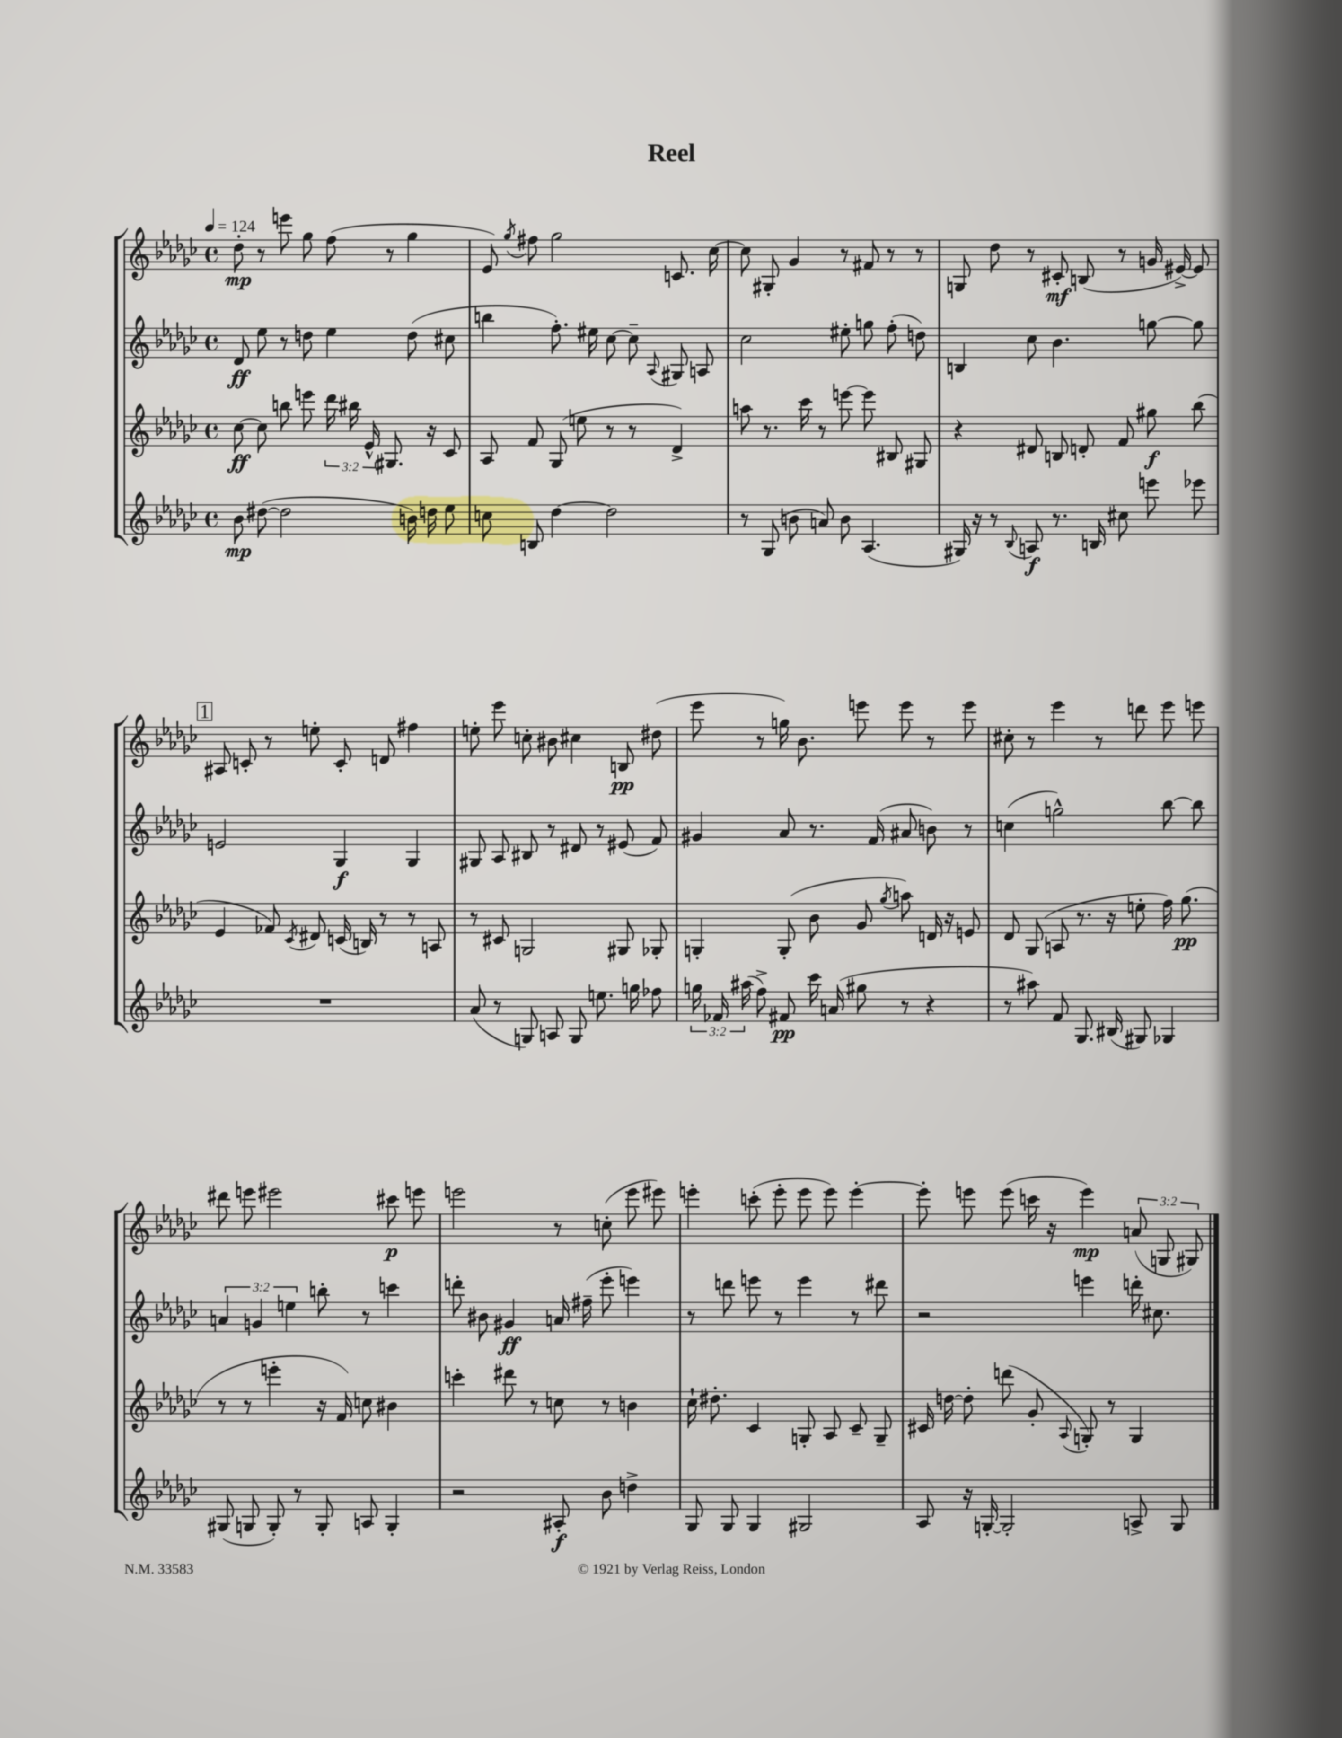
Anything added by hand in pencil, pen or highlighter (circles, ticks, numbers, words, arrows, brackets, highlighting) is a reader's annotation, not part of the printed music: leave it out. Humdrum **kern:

**kern	**kern	**kern	**kern
*staff4	*staff3	*staff2	*staff1
*clefG2	*clefG2	*clefG2	*clefG2
*k[b-e-a-d-g-c-]	*k[b-e-a-d-g-c-]	*k[b-e-a-d-g-c-]	*k[b-e-a-d-g-c-]
*M4/4	*M4/4	*M4/4	*M4/4
*met(c)	*met(c)	*met(c)	*met(c)
*MM124	*MM124	*MM124	*MM124
8b-\	[8cc-\	8d-/	8dd-'\
([8dd#\	8cc-\]	8ee-\	8r
2dd#\]	8bb\	8r	8eee\
.	8eee\	8dd\	8gg-\
.	24ddd-\	4ee-\	(8ff\
.	24bb#\	.	.
.	24e-^^/	.	.
.	8.G#/	.	8r
16b\)	.	(8dd\	4gg-\
16dd\	16r	.	.
8ee-\	8c-/	8cc#\	.
=	=	=	=
8cc\	8A-/	4bb\	8e-/)
.	.	.	8qgg-/
8B/	8f/	.	8ff#\
[4dd-\	(8G-/	8.ff'\)	2gg-\
.	8ee\	.	.
.	.	16ee#\	.
2dd-\]	8r	[8cc-\	.
.	8r	8cc-~\]	.
.	.	8qqA-/	.
.	4d-^/)	8G#/	8.c/
.	.	8A/	.
.	.	.	[16cc-\
=	=	=	=
8r	8aa\	2cc-\	8cc-\]
(8G-/	8.r	.	8G#'/
8b\	.	.	4g-/
.	16ccc-\	.	.
8a/)	8r	.	.
8b\	[8eee\	8ee#'\	8r
(4.A-/	8eee\]	8gg\	8f#/
.	8B#/	(8ff'\	8r
.	8G#/	8dd\)	8r
=	=	=	=
16G#/)	4r	4B/	8G/
16r	.	.	.
8r	.	.	8dd-\
8qqB-/	.	.	.
8A/	8d#/	8cc-\	8r
8.r	8B/	4.b-\	8c#'/
.	8d'/	.	(8B/
16B/	.	.	.
8cc#\	8f/	.	8r
8eee\	8gg#\	[8gg\	16g/
.	.	.	[16e#^/)
8eee-\	(8bb-\	8gg\]	8e#/]
=	=	=	=
1r	4e-/	2e/	8A#/
.	.	.	8c'/
.	8f-/)	.	8r
.	8qc-/	.	.
.	8d#/	.	8ee'\
.	(16c/	4G-/	8c'/
.	16B/)	.	.
.	8r	.	8d/
.	8r	4G-/	4ff#\
.	8A/	.	.
=	=	=	=
(8a-/	8r	8G#/	8ee'\
8r	8c#/	8A-/	8eee-\
8G/)	2G/	8B#/	8cc'\
8A/	.	8r	8b#\
8G/	.	8d#/	4cc#\
8.ee\	.	8r	.
.	8G#/	(8e#/	8B/
16gg\	.	.	.
8ff-\	8G-'/	8f/)	(8dd#\
=	=	=	=
24gg\	4G'/	4g#/	8eee-\
24f-/	.	.	.
(24aa#\	.	.	.
8ff^\)	.	.	8r
8f#/	(8G'/	8a-/	16gg\)
.	.	.	8.b-\
16ccc-\	8b-\	8.r	.
(16a/	.	.	.
8gg#\	8g-/	.	8eee\
.	.	(16f/	.
.	8qgg-/	.	.
8r	8aa\)	8a#/	8eee\
4r	16d/	8b\)	8r
.	16r	.	.
.	8e/	8r	8eee\
=	=	=	=
8r	8d-/	(4cc\	8cc#'\
8aa#\)	(8G-/	.	8r
8f/	8A/	2gg^^\)	4eee-\
8.G-/	8.r	.	.
.	.	.	8r
(16B#/	16r	.	.
8G#/)	8ee'\	.	8ddd\
4G-/	16ff\)	[8bb-\	8eee-\
.	(8.gg-\	.	.
.	.	8bb-\]	8eee\
=	=	=	=
(8G#/	8r	6a/	8ddd#\
8G/	8r	.	8eee\
.	.	6g/	.
8G'/)	4eee'\	.	2eee#\
.	.	6ee\	.
8r	.	.	.
8G'/	16r	8bb'\	.
.	16f/)	.	.
8A/	8cc\	8r	.
4G'/	4b#\	4ccc\	8ccc#\
.	.	.	8eee\
=	=	=	=
2r	4ccc'\	8ddd'\	2eee\
.	.	8b#\	.
.	8ddd#\	4g#/	.
.	8r	.	.
8A#'/	8cc\	16a/	8r
.	.	(16ff#~\	.
8b-\	8r	8eee-'\	(8cc'\
4dd^\	4b\	4eee\)	8eee\
.	.	.	8eee#\)
=	=	=	=
8G-/	16cc-`\	8r	4eee'\
.	8.dd#'\	.	.
8G-/	.	8ddd\	.
4G-/	4c-/	8eee\	(8ccc'\
.	.	8r	8eee'\
2G#/	8G'/	4eee\	8eee\
.	8A-/	.	8eee\)
.	8c-~/	8r	[4eee'\
.	8G~/	8ddd#\	.
=	=	=	=
8A-/	16c#/	2r	8eee'\]
.	[16dd\	.	.
16r	8dd'\]	.	8eee\
[16G'/	.	.	.
2G'/]	(8ddd\	.	(8eee\
.	8g-'/	.	16ccc\
.	.	.	16r
.	8qqA-/	.	.
.	8G'/)	4eee\	4eee\)
.	8r	.	.
8A^/	4G/	16ddd'\	(12a/
.	.	8.cc#\	.
.	.	.	12G/
8G/	.	.	.
.	.	.	12G#/)
==	==	==	==
*-	*-	*-	*-
